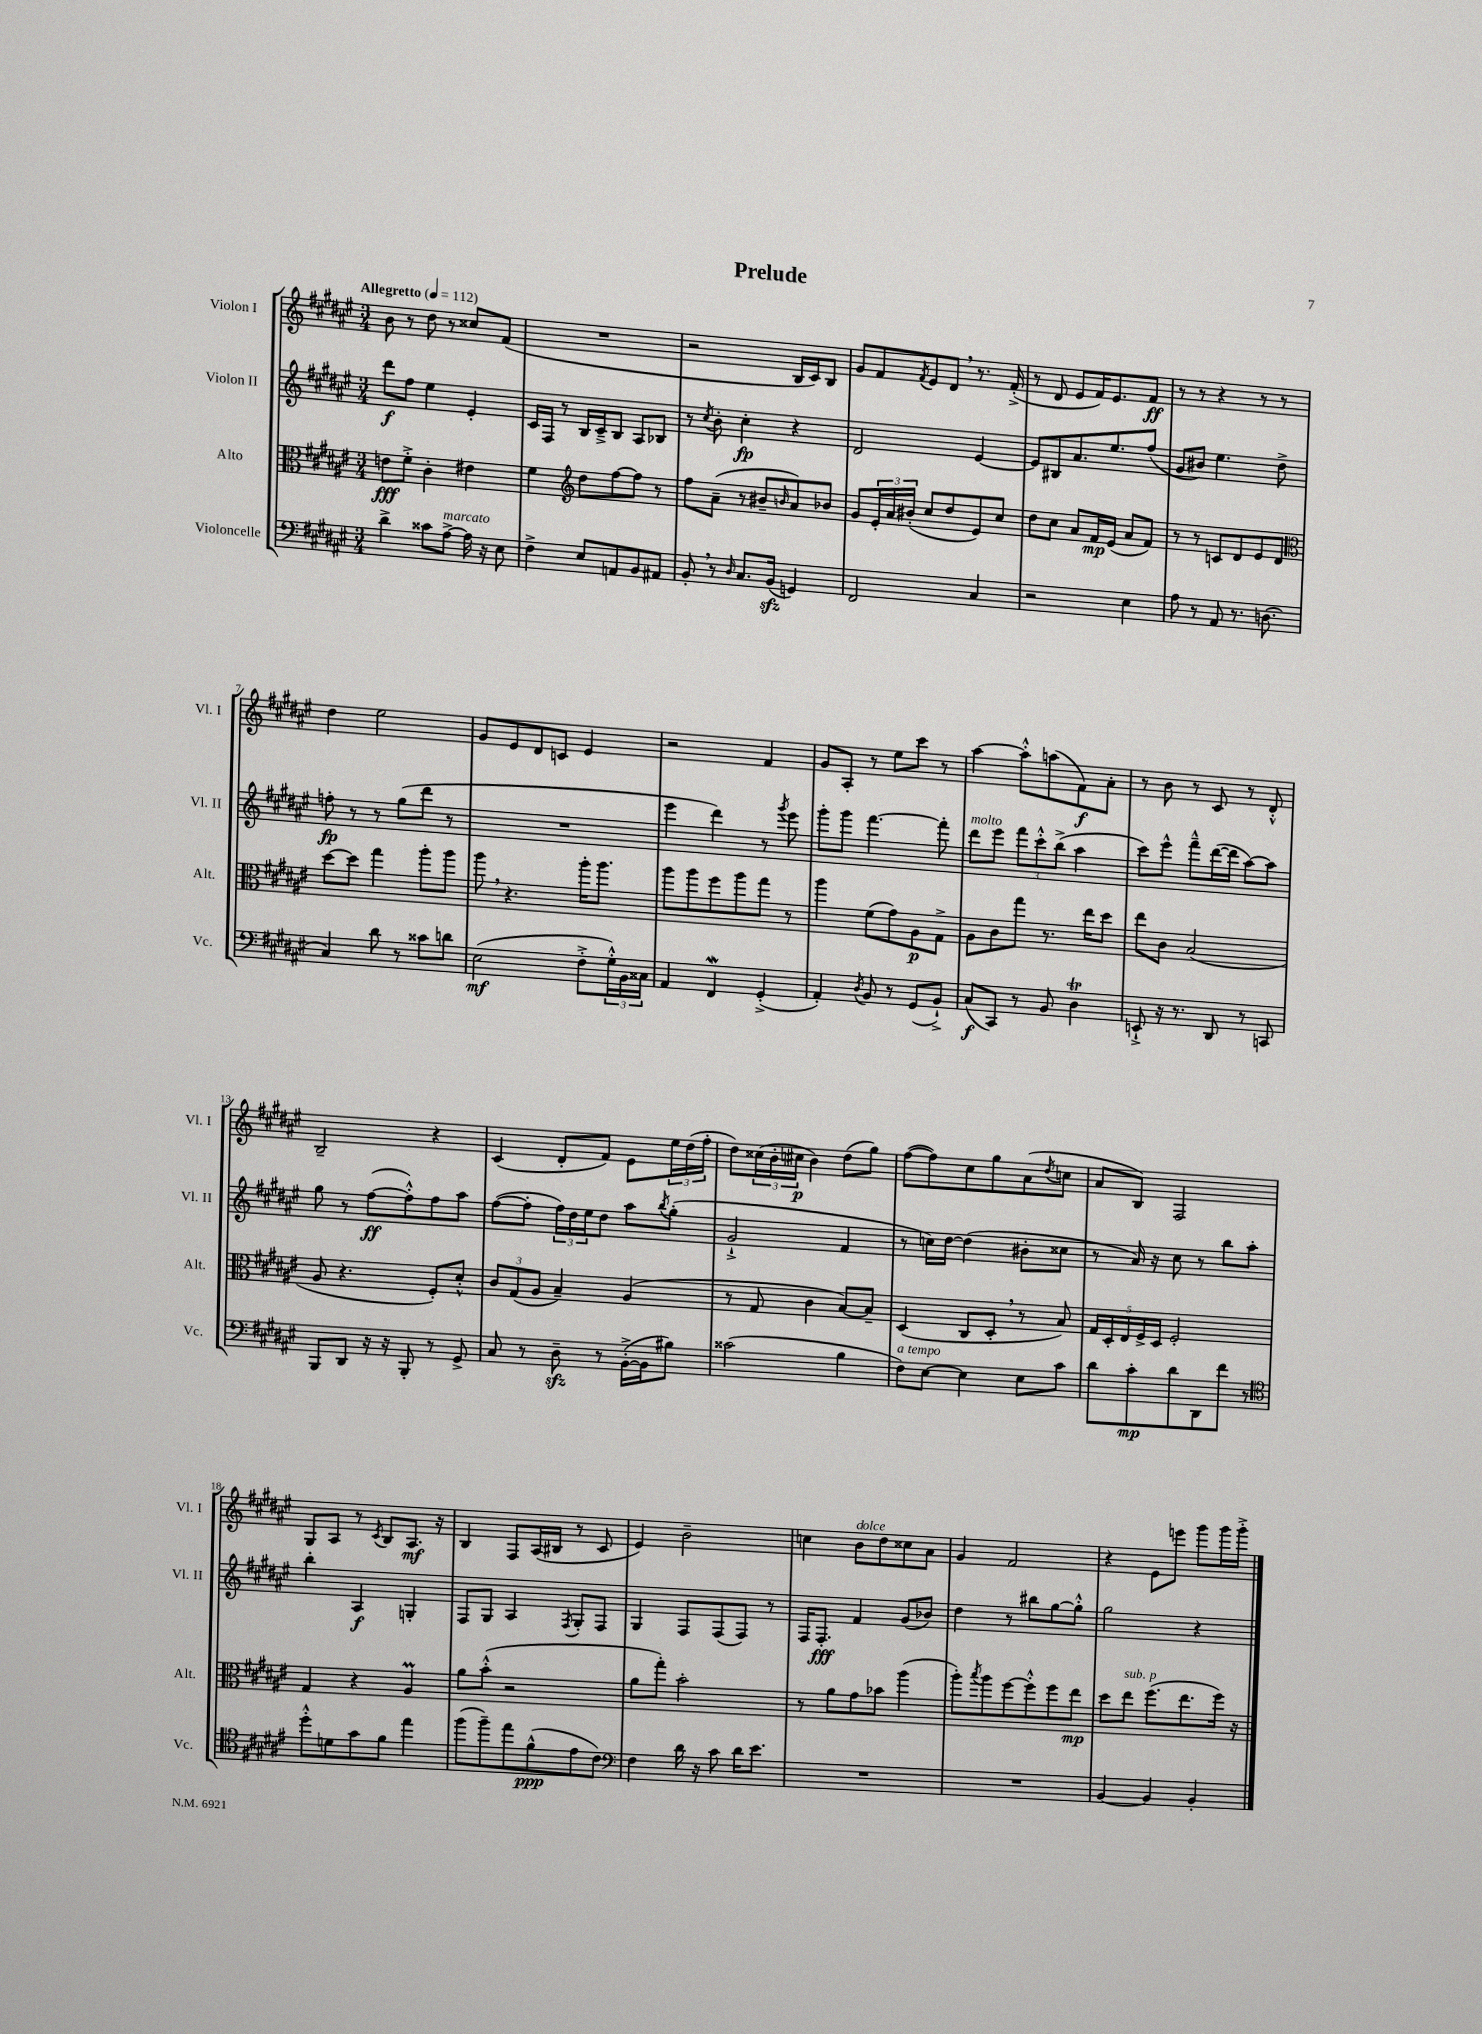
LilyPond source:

\header { title = "Prelude" }
<<
\new StaffGroup <<
\new Staff = "s0" \with { instrumentName = "Violon I" shortInstrumentName = "Vl. I" } {
    \clef treble \key fis \major \numericTimeSignature \time 3/4 \tempo "Allegretto" 4 = 112
    b'8 r8 dis''8 r8 cisis''8 fis'8( |
    R2. |
    r2 b16 cis'16) b8 |
    gis'8 fis'8 \acciaccatura { fis'8 } eis'8 dis'8 \breathe r8. fis'16-.->( |
    r8 dis'8 eis'8 fis'16) eis'8. fis'8\ff |
    r8 r8 r4 r8 r8 |
    dis''4 eis''2 |
    gis'8 eis'8 dis'8 c'8 eis'4 |
    r2 fis'4 |
    gis'8 ais8-. r8 eis''8 cis'''8 r8 |
    ais''4~ ais''8-.-^ a''8( fis'8\f) ais'8-. |
    r8 b'8 r8 cis'8 r8 dis'8-.-^ |
    b2-- r4 |
    cis'4( dis'8-. fis'8) eis'8 \tuplet 3/2 { eis''16 dis''16( fis''16-. } |
    dis''8) \tuplet 3/2 { cisis''16( b'16-. cis''16\p } b'4) dis''8( gis''8) |
    fis''8~( fis''8) cis''8 gis''8 ais'8( \acciaccatura { dis''8 } c''8 |
    ais'8 b8) fis2 |
    gis8 ais8 r8 \acciaccatura { cis'8 } b8 ais8.\mf r16 |
    b4 fis8 ais16( bis16 r8 cis'8 |
    eis'4) b'2-- |
    c''4 b'8^\markup { \italic "dolce" } dis''8 cisis''8 ais'8 |
    gis'4 fis'2 |
    r4 eis'8 e'''8 gis'''8 gis'''16 gis'''16-.-> \bar "|." |
}
\new Staff = "s1" \with { instrumentName = "Violon II" shortInstrumentName = "Vl. II" } {
    \clef treble \key fis \major \numericTimeSignature \time 3/4
    dis'''8\f fis''8 eis''4 eis'4-. |
    cis'16 fis16 r8 b16 cis'16---> b8 ais8 bes8 |
    r8 \acciaccatura { cis''8 } b'8-. cis''4-.\fp r4 |
    dis'2 eis'4~ |
    eis'8 bis8 ais'8. eis''8. fis''8( |
    gis'8 bis'8) eis''4. dis''8-> |
    f''8-.\fp r8 r8 gis''8( dis'''8 r8 |
    R2. |
    eis'''4 dis'''4) r8 \acciaccatura { gis'''8 } eis'''8 |
    gis'''8-. gis'''8 fis'''4.~ fis'''8-. |
    dis'''8^\markup { \italic "molto" } eis'''8 \tuplet 3/2 { fis'''8 cis'''8-.-^ b''8->( } ais''4 |
    cis'''8) eis'''8-^ fis'''8---^ dis'''16~( dis'''16 ais''8~) ais''8 |
    gis''8 r8 fis''8~\ff( fis''8-.-^) fis''8 ais''8 |
    fis''8~( fis''8-. \tuplet 3/2 { fis''16) dis''16 eis''16 } dis''8 ais''8 \acciaccatura { b''8 } gis''8-.( |
    gis'2-!-> fis'4 |
    r8 c''16) dis''16~ dis''4( bis'8-. cisis''8 |
    r8 ais'16) r16 cis''8 r8 b''8 ais''8-. |
    b''4-. ais4\f g4-. |
    fis8 gis8 ais4 \acciaccatura { fis8 } gis8-. fis8 |
    gis4 fis8 fis8( fis8) r8 |
    fis16 fis8.-.\fff fis'4 gis'8( bes'8) |
    dis''4 r8 bis''8 gis''8~ gis''8-.-^ |
    gis''2 r4 \bar "|." |
}
\new Staff = "s2" \with { instrumentName = "Alto" shortInstrumentName = "Alt." } {
    \clef alto \key fis \major \numericTimeSignature \time 3/4
    e'8\fff fis'8-.-> cis'4-. eis'4 |
    fis'4 \clef treble dis''8 fis''8~ fis''8 r8 |
    fis''8 ais'8--( r8 bis'8-- \grace { b'16 } ais'8) bes'8 |
    gis'8 \tuplet 3/2 { eis'16-. ais'16 bis'16-.( } cis''8 dis''8 eis'8) cis''8 |
    dis''8 cis''8 ais'8 fis'16\mp eis'16( ais'8 fis'8) |
    r8 r8 c'8 dis'8 eis'8 dis'8 |
    \clef alto dis''8~ dis''8 gis''4 ais''8-. ais''8 |
    ais''8 \breathe r4. ais''16-. ais''8. |
    ais''8 ais''8 fis''8 ais''8 gis''8 r8 |
    ais''4 fis'8( gis'8) ais8\p gis8-> |
    ais8 cis'8 gis''8 r8. eis''16 dis''8 |
    eis''8 cis'8 b2( |
    ais8 r4. fis8-.) dis'8-.-^ |
    \tuplet 3/2 { cis'8 gis8( ais8 } b4--) ais4( |
    r8 gis8 cis'4 b8~) b8-- |
    dis4( cis8 dis8-. \breathe r8 b8) |
    \tuplet 5/4 { gis16 dis16-. eis16 fis16-> dis16 } fis2-. |
    gis4 r4 ais4\prall |
    ais'8 b'8-.-^( r2 |
    ais'8 gis''8-.) b'2-. |
    r8 ais'8 gis'8 bes'8 ais''4( |
    ais''8-.) \acciaccatura { b''8 } ais''8 fis''8~ fis''8-.-^ fis''8 eis''8\mp |
    dis''8 eis''8^\markup { \italic "sub. p" } fis''8.( eis''8. fis''16) r16 \bar "|." |
}
\new Staff = "s3" \with { instrumentName = "Violoncelle" shortInstrumentName = "Vc." } {
    \clef bass \key fis \major \numericTimeSignature \time 3/4
    dis'4-> cisis'8 ais8~->^\markup { \italic "marcato" } ais16 r16 eis8 |
    fis4-> eis8 a,8 b,8 ais,8 |
    b,8-. \breathe r8 \grace { dis16 } cis8. b,16\sfz( g,4) |
    fis,2 cis4 |
    r2 eis4 |
    ais8 r8 ais,8 r8. d8.( |
    cis4) dis'8 r8 cisis'8 d'8 |
    eis2\mf( fis8-.-> \tuplet 3/2 { gis16-.-^) b,16 cisis16 } |
    ais,4 fis,4\mordent gis,4-.->( |
    ais,4-.) \acciaccatura { dis8 } b,8 r8 gis,8( b,8-!->) |
    cis8\f( cis,8) r8 b,8 dis4\trill |
    e,8-!-> r16 r8. dis,8 r8 c,8 |
    b,,8 dis,8 r16 r16 b,,8-. r8 gis,8-> |
    cis8 r8 dis8--\sfz r8 b,16~-.->( b,16 bis8) |
    cisis'2( b4 |
    fis8^\markup { \italic "a tempo" }) eis8~ eis4 eis8 cis'8 |
    dis'8 cis'8-.\mp dis'8 dis,8 fis'8 r8 |
    \clef tenor dis''8-.-^ d'8 gis'8 fis'8 eis''4 |
    fis''8( fis''8--) eis''8 fis'8-^\ppp( eis'8 cis'8) |
    \clef bass fis4 dis'16 r16 cis'8 dis'16 eis'8. |
    R2. |
    R2. |
    b,4~ b,4 b,4-. \bar "|." |
}
>>
>>
